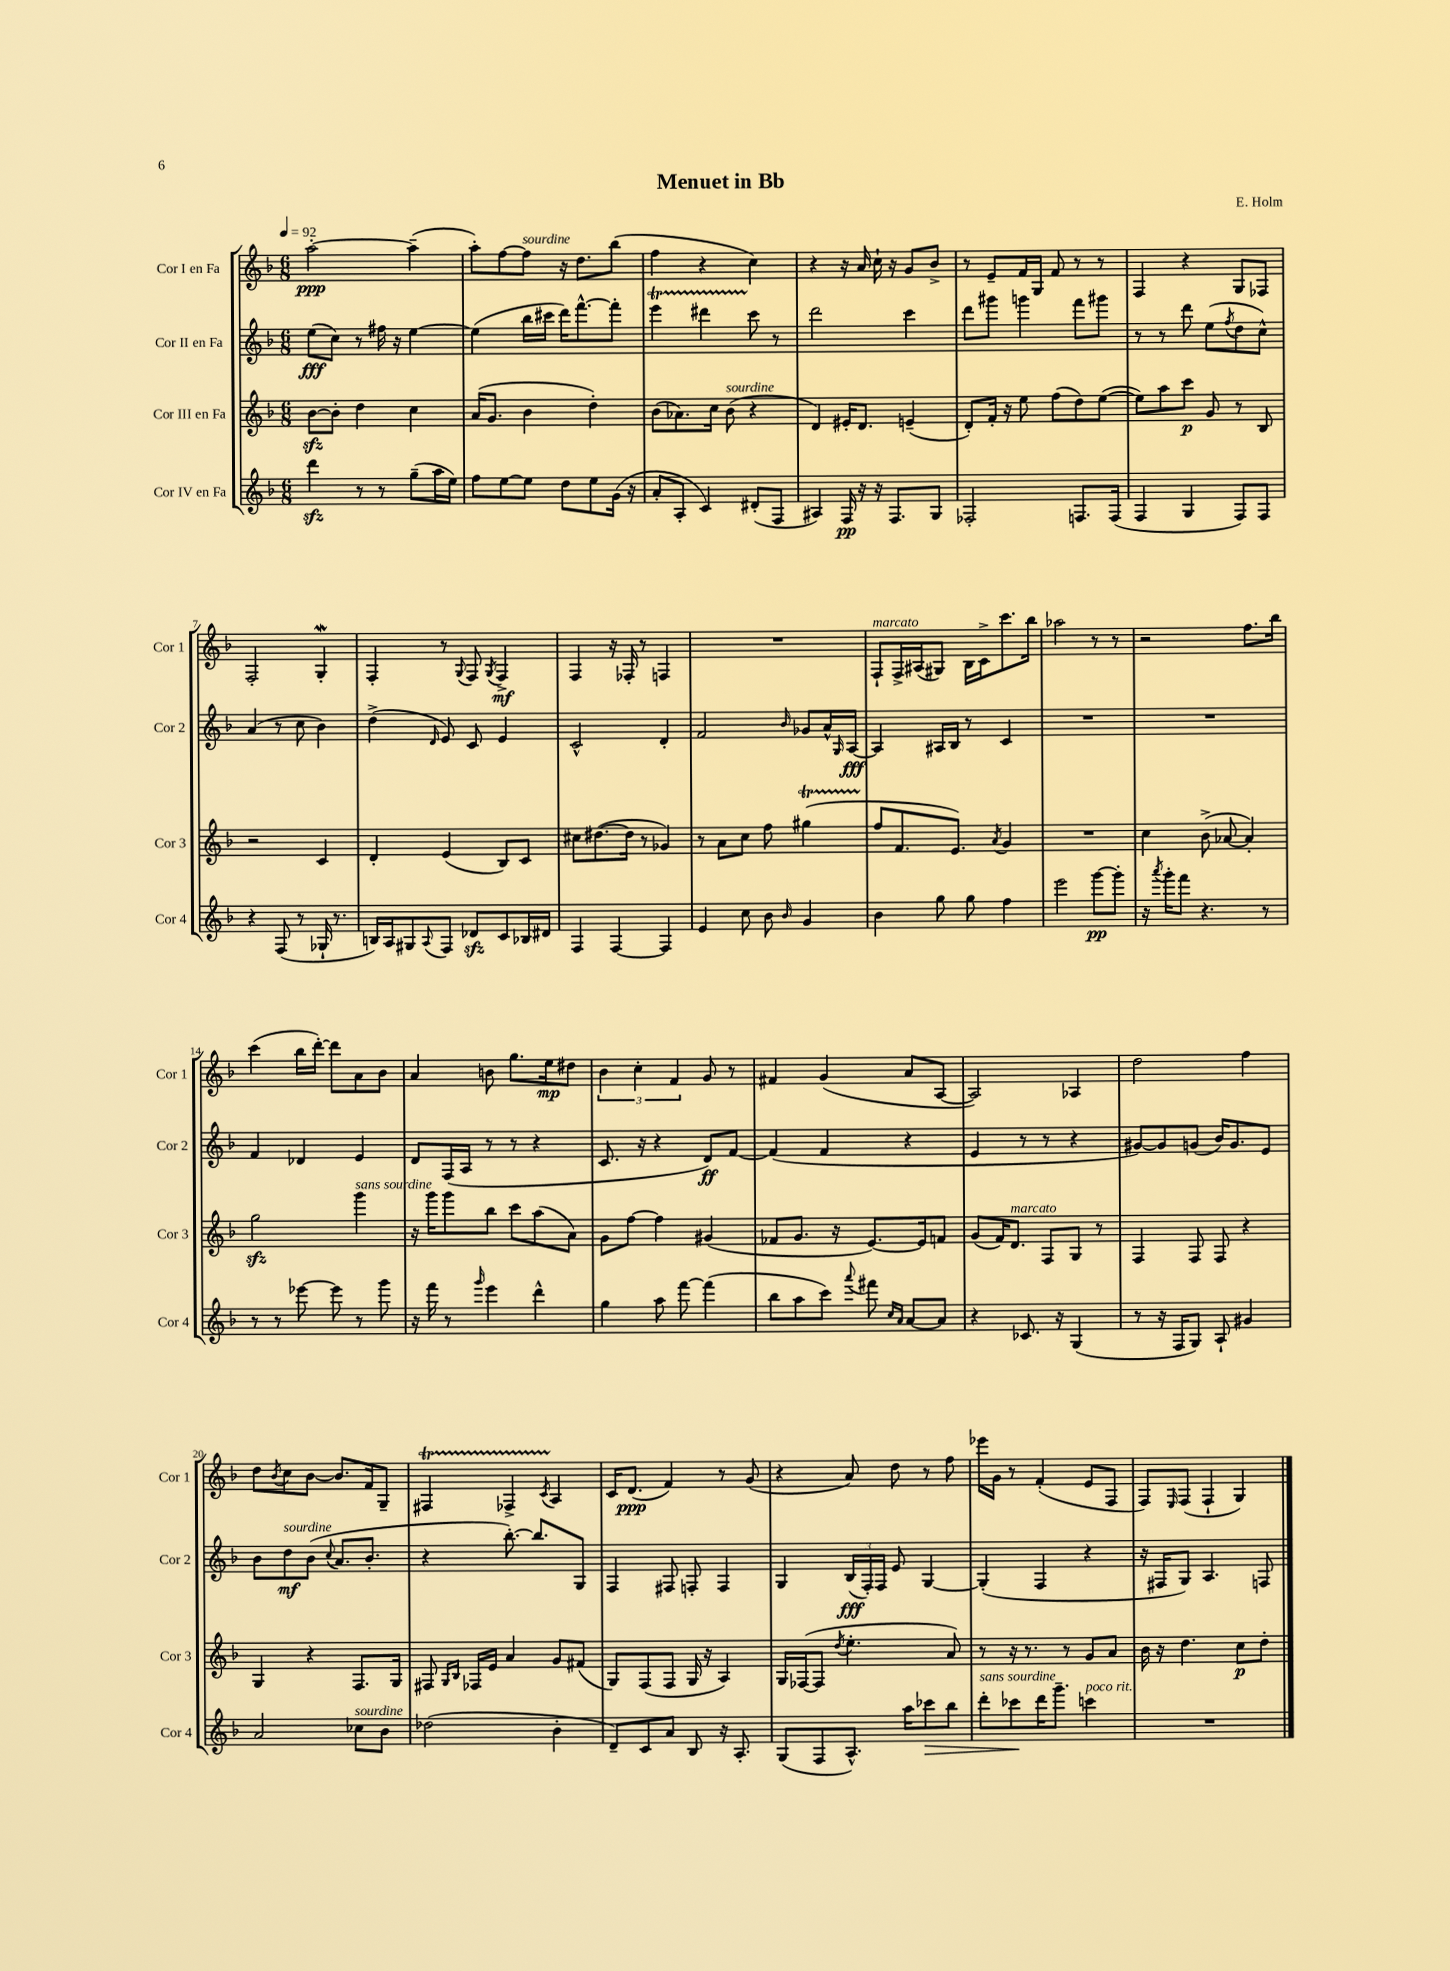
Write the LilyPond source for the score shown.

\header { title = "Menuet in Bb" composer = "E. Holm" }
<<
\new StaffGroup <<
\new Staff = "s0" \with { instrumentName = "Cor I en Fa" shortInstrumentName = "Cor 1" } {
    \clef treble \key f \major \numericTimeSignature \time 6/8 \tempo 4 = 92
    a''2~-.\ppp a''4--( |
    a''8-.) f''8~ f''8^\markup { \italic "sourdine" } r16 d''8. bes''8( |
    f''4 r4 c''4) |
    r4 r16 a'16 c''16-! r16 g'8 bes'8-> |
    r8 e'8-- f'16 g16 f'8 r8 r8 |
    f4 r4 g8 fes8 |
    f2-. g4-.\mordent |
    f4-. r8 \appoggiatura { g8 } f8 \acciaccatura { g8 } f4->\mf |
    f4 r16 fes16-. r8 f4 |
    R2. |
    f8-!^\markup { \italic "marcato" } f16-> ais16( gis8) bes16 c'16-> c'''8. bes''16 |
    aes''2 r8 r8 |
    r2 f''8. bes''16 |
    c'''4( bes''16 d'''16~-.) d'''8 a'8 bes'8 |
    a'4 b'8 g''8. e''16\mp dis''8 |
    \tuplet 3/2 { bes'4 c''4-. f'4 } g'8 r8 |
    fis'4 g'4( a'8 a8~ |
    a2) aes4 |
    d''2 f''4 |
    d''8 \acciaccatura { bes'8 } c''8 bes'8~ bes'8. f'16 g8-- |
    fis4\startTrillSpan fes4-> \acciaccatura { c'8 } a4\stopTrillSpan |
    c'16 d'8.\ppp( f'4) r8 g'8( |
    r4 a'8) d''8 r8 f''8 |
    ees'''16 g'16 r8 f'4-.( e'8 f8 |
    f8) \grace { e16 } f8( f4-! g4) \bar "|." |
}
\new Staff = "s1" \with { instrumentName = "Cor II en Fa" shortInstrumentName = "Cor 2" } {
    \clef treble \key f \major \numericTimeSignature \time 6/8
    e''8\fff( c''8) r8 fis''16 r16 e''4~ |
    e''4( bes''16 cis'''16 d'''16) f'''8.~-^ f'''8-. |
    e'''4\startTrillSpan dis'''4 c'''8\stopTrillSpan r8 |
    d'''2 c'''4 |
    d'''8 gis'''8 g'''4 f'''8 gis'''8 |
    r8 r8 d'''8 e''8( \acciaccatura { f''8 } d''8 c''8-^) |
    a'4( r8 c''8 bes'4) |
    d''4->( \grace { d'16 } e'8) c'8 e'4 |
    c'2-^ d'4-. |
    f'2 \grace { bes'16 } ges'8 a'16-^ \grace { g16 } a16~\fff |
    a4 ais16 bes16 r8 c'4 |
    R2. |
    R2. |
    f'4 des'4 e'4 |
    d'8 f16( a16 r8 r8 r4 |
    c'8. r16 r4 d'8\ff) f'8~ |
    f'4( f'4 r4 |
    e'4 r8 r8 r4 |
    gis'8~) gis'8 g'8( bes'16) g'8. e'8 |
    bes'8 d''8\mf^\markup { \italic "sourdine" } bes'8( \appoggiatura { c''8 } a'8. bes'8.-. |
    r4 bes''8.~-.) bes''8. g8 |
    f4 fis8 f8-. f4 |
    g4 \tuplet 3/2 { bes16\fff( f16-.) f16 } e'8 g4~ |
    g4-.( f4 r4 |
    r16 fis16 g8) a4. f8 \bar "|." |
}
\new Staff = "s2" \with { instrumentName = "Cor III en Fa" shortInstrumentName = "Cor 3" } {
    \clef treble \key f \major \numericTimeSignature \time 6/8
    bes'8~\sfz bes'8-. d''4 c''4 |
    a'16( g'8. bes'4 d''4-.) |
    bes'8( aes'8.) c''16 bes'8^\markup { \italic "sourdine" }( r4 |
    d'4) eis'16-. d'8. e'4--( |
    d'8-.) f'16-. r16 e''8 f''8( d''8) e''8~( |
    e''8) a''8 c'''8\p g'8 r8 bes8 |
    r2 c'4 |
    d'4-. e'4( bes8) c'8 |
    cis''8 dis''8.~( dis''16 r8 ges'4) |
    r8 a'8 c''8 f''8 gis''4\startTrillSpan( |
    f''8\stopTrillSpan f'8. e'8.) \acciaccatura { a'8 } g'4 |
    R2. |
    c''4 bes'8->( aes'8~ aes'4-.) |
    g''2\sfz g'''4^\markup { \italic "sans sourdine" } |
    r16 g'''16 g'''8 bes''8 c'''8 a''8( a'8) |
    g'8 f''8~ f''4 gis'4( |
    fes'8 g'8. r16 e'8.~) e'16 f'8 |
    g'8( f'16) d'8.^\markup { \italic "marcato" } f8 g8 r8 |
    f4 f8 f8 r4 |
    g4 r4 f8. g16 |
    fis8 \grace { g16 bes16 } fes16 e'16 a'4 g'8 fis'8( |
    g8) f8( f8 g16 r16 a4) |
    g16 fes16~( fes8 \acciaccatura { d''8 } e''4.-. a'8) |
    r8 r16 r8. r8 g'8 a'8 |
    bes'16 r16 d''4. c''8\p d''8-. \bar "|." |
}
\new Staff = "s3" \with { instrumentName = "Cor IV en Fa" shortInstrumentName = "Cor 4" } {
    \clef treble \key f \major \numericTimeSignature \time 6/8
    d'''4\sfz r8 r8 g''8--( a''16 e''16) |
    f''8 e''8~ e''8 d''8 e''8 g'16( r16 |
    a'8-. a8-. c'4) dis'8-.( f8 |
    ais4) f16\pp r16 r16 f8. g8 |
    fes2-. f8. f16( |
    f4 g4 f8) f8 |
    r4 f8( r8 ges16-! r8. |
    b16) a16 gis8 \appoggiatura { a8 } f8 des'8\sfz c'8 bes16 dis'16 |
    f4 f4~ f4 |
    e'4 c''8 bes'8 \grace { bes'16 } g'4 |
    bes'4 g''8 g''8 f''4 |
    e'''2 g'''8~\pp g'''8-. |
    r16 \acciaccatura { a'''8 } g'''16-. f'''8 r4. r8 |
    r8 r8 ees'''8~ ees'''8 r8 g'''8 |
    r16 f'''16 r8 \grace { g'''16 } e'''4 d'''4-^ |
    g''4 a''8 f'''8~ f'''4( |
    bes''8 a''8 c'''8) \appoggiatura { a'''8 } fis'''8 \grace { c''16 a'16 } a'8~ a'8 |
    r4 ces'8. r16 g4( |
    r8 r16 f16 g8) a8-! gis'4 |
    a'2 ces''8^\markup { \italic "sourdine" } bes'8 |
    des''2( bes'4-. |
    d'8--) c'8 a'8 bes8 r16 a8.-. |
    g8( f8 a8.-^) a''16 ces'''8\> bes''8 |
    d'''8-.^\markup { \italic "sans sourdine" } ces'''8\! d'''16 g'''8.-- c'''4^\markup { \italic "poco rit." } |
    R2. \bar "|." |
}
>>
>>
